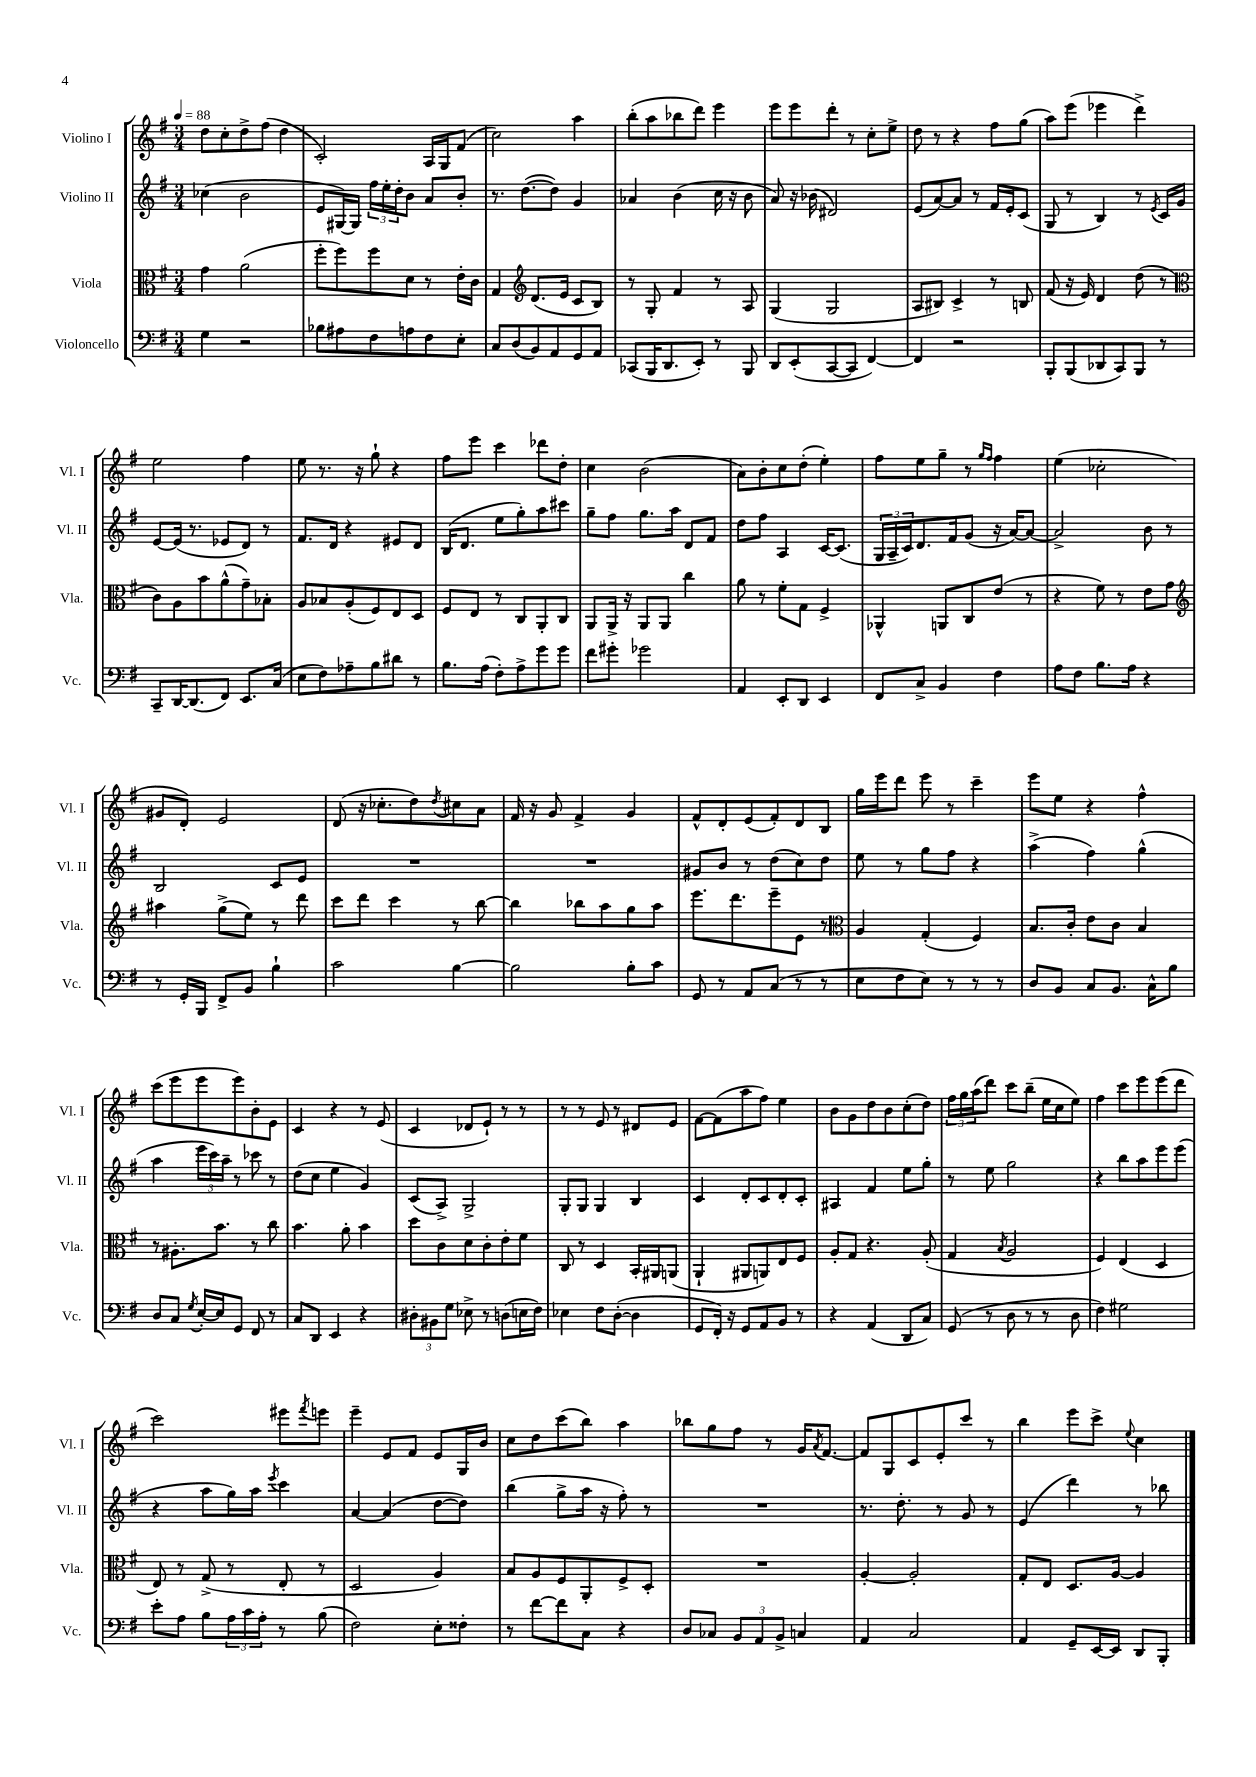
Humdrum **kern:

**kern	**kern	**kern	**kern
*part4	*part3	*part2	*part1
*staff4	*staff3	*staff2	*staff1
*I"Violoncello	*I"Viola	*I"Violino II	*I"Violino I
*I'Vc.	*I'Vla.	*I'Vl. II	*I'Vl. I
*clefF4	*clefC3	*clefG2	*clefG2
*k[f#]	*k[f#]	*k[f#]	*k[f#]
*M3/4	*M3/4	*M3/4	*M3/4
*MM88	*MM88	*MM88	*MM88
=1	=1	=1	=1
4G\	4g\	(4cc-X\	8dd\L
.	.	.	8cc'\
2r	(2a\	2b\	8dd^\
.	.	.	(8ff#\J
.	.	.	4dd\
=2	=2	=2	=2
8B-X\L	8ff#'\L	8e/L	2c'/)
8A#X\	8ff#\)	[16G#X/L)	.
.	.	16G#/JJ]	.
8F#\	8ff#\	24ff#\LL	.
.	.	24ee'\	.
.	.	24dd'\J	.
8An\	8d\J	8b\J	.
8F#\	8r	8a/L	16A/LL
.	.	.	16G/J
8E'\J	16e'\LL	8b'/J	(8f#/J
.	16c\JJ	.	.
=3	=3	=3	=3
8C/L	4G/	8.r	2cc\)
(8D/	.	.	.
.	.	([8.dd\L	.
*	*clefG2	*	*
8BB/)	(8.d/L	.	.
8AA/	.	8dd\J])	.
.	16e/Jk	.	.
8GG/	8c/L	4g/	4aa\
8AA/J	8B/J)	.	.
=4	=4	=4	=4
(8CC-X/L	8r	4a-X/	(8bb'\L
16BBB/K	8G'/	.	8aa\
8.DD/	.	.	.
.	4f#/	(4b\	8bb-X\
8EE'/J)	.	.	8ddd\J)
8r	8r	16cc\	4eee\
.	.	16r	.
8BBB/	8A/	8b\	.
=5	=5	=5	=5
8DD/L	(4G/	8a/)	8eee\L
(8EE'/	.	16r	8eee\
.	.	(16b-X\	.
[8CC/	2G/	2d#X/)	8ddd'\J
8CC/J]	.	.	8r
[4FF#/)	.	.	8cc'\L
.	.	.	8ee^\J
=6	=6	=6	=6
4FF#/]	8A/L	(8e/L	8dd\
.	8B#X/J)	[8a/)	8r
2r	4c^/	8a/J]	4r
.	.	8r	.
.	8r	16f#/LL	8ff#\L
.	.	16e'/J	.
.	8Bn/	(8c/J	(8gg\J
=7	=7	=7	=7
8BBB'/L	(8f#/	8G/	8aa\L)
(8BBB/	16r	8r	(8eee\J
.	16e/)	.	.
8DD-X/	4d/	4B/)	4eee-X\
8CC/)	.	.	.
8BBB/J	(8dd\	8r	4ddd^\)
.	.	8qe/	.
8r	8r	16c/LL	.
.	.	16g/JJ	.
!!LO:LB:g=z
=8	=8	=8	=8
*	*clefC3	*	*
8CC~/L	8c\L)	[8e/L	2ee\
[16DD/K	8A\	(16e/Jk]	.
(8.DD/]	.	8.r	.
.	8b\	.	.
8FF#/J)	(8a^^\	8e-X/L	.
8.EE/L	8g~\)	8d/J)	4ff#\
.	8B-X'\J	8r	.
(16C/Jk	.	.	.
=9	=9	=9	=9
8E\L	8A/L	8.f#/L	8ee\
8F#\)	8B-X/	.	8.r
.	.	16d/Jk	.
8A-X~\	(8A'/	4r	.
.	.	.	16r
8B\	8F#/)	.	8gg`\
8d#X\J	8E/	8e#X/L	4r
8r	8D/J	8d/J	.
=10	=10	=10	=10
8.B\L	8F#/L	(16B/KL	8ff#\L
.	.	8.d/J	.
.	8E/J	.	8eee\J
(16A\Jk	.	.	.
8F#'\L)	8r	8ee\L	4ccc\
8A^\	8C/L	8gg'\)	.
8g\	8AA'/	8aa\	8ddd-X\L
8g\J	8C/J	8ccc#X\J	8dd'\J
=11	=11	=11	=11
8f#\L	8AA/L	8gg~\L	4cc\
8g#X'\J	16AA^/Jk	8ff#\J	.
.	16r	.	.
2g-X\	8AA/L	8.gg\L	(2b\
.	8AA/J	.	.
.	.	16aa\Jk	.
.	4cc\	8d/L	.
.	.	8f#/J	.
=12	=12	=12	=12
4AA/	8a\	8dd\L	8a\L)
.	8r	8ff#\J	8b'\
8EE'/L	8f#'\L	4A/	8cc\
8DD/J	8G\J	.	(8dd'\J
4EE/	4F#^/	[16c/KL	4ee'\)
.	.	(8.c/J]	.
=13	=13	=13	=13
8FF#/L	4AA-X^^/	24G/LL	8ff#\L
.	.	24A~/	.
.	.	24c/J)	.
8C^/J	.	8.d/	8ee\
4BB/	8AAn/L	.	8gg~\J
.	.	16f#/k	.
.	8C/	(8g/J	8r
.	.	.	16qqgg/LL
.	.	.	16qqff#/JJ
4F#\	(8e/J	16r	4ff#\
.	.	[16a/KL)	.
.	8r	8a/J_	.
=14	=14	=14	=14
8A\L	4r	2a^/]	(4ee\
8F#\J	.	.	.
8.B\L	8f#\)	.	2cc-X'\
.	8r	.	.
16A\Jk	.	.	.
4r	8e\L	8b\	.
.	8g\J	8r	.
!!LO:LB:g=z
=15	=15	=15	=15
*	*clefG2	*	*
8r	4aa#X\	2B/	8g#X/L
16GG'/LL	.	.	8d'/J)
16BBB/JJ	.	.	.
8FF#^/L	(8gg^\L	.	2e/
8BB/J	8ee\J)	.	.
4B`\	8r	8c/L	.
.	8ddd\	8e/J	.
=16	=16	=16	=16
2c\	8ccc\L	2.r	(8d/
.	8ddd\J	.	16r
.	.	.	8.cc-X'\L
.	4ccc\	.	.
.	.	.	8dd\)
.	.	.	8qdd/
[4B\	8r	.	8cc#X\
.	[8bb\	.	8a\J
=17	=17	=17	=17
2B\]	4bb\]	2.r	16f#/
.	.	.	16r
.	.	.	8g/
.	8bb-X\L	.	4f#^/
.	8aa\	.	.
8B'\L	8gg\	.	4g/
8c\J	8aa\J	.	.
=18	=18	=18	=18
8GG/	8.eee\L	8g#X/L	8f#^^/L
8r	.	8b/J	8d'/
.	8.ddd\	.	.
8AA/L	.	8r	(8e/
(8C/J	8eee~\	(8dd\L	8f#'/)
8r	8e\J	8cc\)	8d/
8r	8r	8dd\J	8B/J
=19	=19	=19	=19
*	*clefC3	*	*
8E\L	4A/	8ee\	16gg\LL
.	.	.	16eee\J
8F#\	.	8r	8ddd\J
8E\J)	(4G'/	8gg\L	8eee\
8r	.	8ff#\J	8r
8r	4F#/)	4r	4ccc~\
8r	.	.	.
=20	=20	=20	=20
8D/L	8.B/L	(4aa^\	8eee\L
8BB/J	.	.	8ee\J
.	16c'/Jk	.	.
8C/L	8e\L	4ff#\)	4r
8.BB/J	8c\J	.	.
.	4B/	(4gg^^\	4ff#^^\
16C^^\KL	.	.	.
8B\J	.	.	.
!!LO:LB:g=z
=21	=21	=21	=21
8D/L	8r	4aa\	(8ccc\L
8C/J	8.A#X'\L	.	8eee\
8qG/	.	.	.
[16E'/LL	.	24eee\LL	8eee\
.	.	24ccc\)	.
16E/J]	8.b\J	.	.
.	.	24aa~\JJ	.
8GG/J	.	8r	8eee\)
8FF#/	8r	8ccc-X\	8b'\
8r	8cc\	8r	8e\J
=22	=22	=22	=22
8C/L	4.b\	(8dd\L	4c/
8DD/J	.	8cc\J	.
4EE/	.	4ee\	4r
.	8a'\	.	.
4r	4b\	4g/)	8r
.	.	.	(8e/
=23	=23	=23	=23
12D#X'\L	8dd\L	(8c/L	4c/
12BB#X\	.	.	.
.	8c\	8A^/J)	.
12G\J	.	.	.
8E-X^\	8d\	2G^/	8d-X/L
8r	8c'\	.	8e`/J)
(8Dn\L	8e'\	.	8r
16En\L	8f#\J	.	8r
16F#\JJ)	.	.	.
=24	=24	=24	=24
4E-X\	8C/	8G'/L	8r
.	8r	8G/J	8r
8F#\L	4D/	4G/	8e/
([8D'\J	.	.	8r
4D\]	16BB'/LL	4B/	8d#X/L
.	16AA#X/J	.	.
.	(8AAn/J	.	8e/J
=25	=25	=25	=25
8GG/L	4AA`/	4c/	[8f#\L
16FF#'/Jk)	.	.	(8f#\]
16r	.	.	.
8GG/L	8AA#X/L	8d'/L	8aa\
8AA/	8AAn/)	8c/	8ff#\J)
8BB/J	8E/	8d'/	4ee\
8r	8F#/J	8c'/J	.
=26	=26	=26	=26
4r	8A'/L	4A#X/	8b\L
.	8G/J	.	8g\
(4AA/	4.r	4f#/	8dd\
.	.	.	8b\
8DD/L	.	8ee\L	(8cc'\
8C/J)	(8A'/	8gg'\J	8dd\J)
=27	=27	=27	=27
(8GG/	4G/	8r	24ff#\LL
.	.	.	24gg\
.	.	.	(24aa\J
8r	.	8ee\	8ddd\J)
.	8qB/	.	.
8D\	2A/	2gg\	8ccc\L
8r	.	.	(8bb~\J
8r	.	.	16ee\LL
.	.	.	16cc\J
8D\	.	.	8ee\J)
=28	=28	=28	=28
4F#\)	4F#/)	4r	4ff#\
2G#X\	(4E/	8bb\L	8ccc\L
.	.	8aa\	8eee\
.	4D/	8eee\	(8eee\
.	.	(8eee\J	8ddd\J
!!LO:LB:g=z
=29	=29	=29	=29
8e'\L	8E/)	4r	2ccc\)
8A\J	8r	.	.
8B\L	(8G^/	8aa\L	.
24A\L	8r	16gg\L)	.
24c\	.	.	.
.	.	16aa\JJ	.
24A'\JJ	.	.	.
.	.	8qeee/	.
8r	8E'/	4ccc\	8eee#X\L
.	.	.	8qfff#/
(8B\	8r	.	8eeen\J
=30	=30	=30	=30
2F#\)	2D/	[4a/	4eee~\
.	.	(4a/]	8e/L
.	.	.	8f#/J
8E'\L	4A/)	[8dd\L	8e/L
8F##X'\J	.	8dd\J])	16G/L
.	.	.	16b/JJ
=31	=31	=31	=31
8r	8B/L	(4bb\	8cc\L
[8f#\L	8A/	.	8dd\
8f#\]	8F#/	8gg^\L	(8ccc\
8C\J	8AA'/	16aa\Jk	8bb\J)
.	.	16r	.
4r	8F#^/	8ff#'\)	4aa\
.	8D'/J	8r	.
=32	=32	=32	=32
8D/L	2.r	2.r	8bb-X\L
8C-X/J	.	.	8gg\
12BB/L	.	.	8ff#\J
12AA/	.	.	.
.	.	.	8r
12BB^/J	.	.	.
4Cn/	.	.	16g/KL
.	.	.	8qa/
.	.	.	[8.f#/J
=33	=33	=33	=33
4AA/	[4A'/	8.r	8f#/L]
.	.	.	8G/
.	.	8.dd'\	.
2C/	2A'/]	.	8c/
.	.	8r	8e'/
.	.	8g/	8ccc/J
.	.	8r	8r
=34	=34	=34	=34
4AA/	8G'/L	(4e/	4bb\
.	8E/J	.	.
8GG~/L	8.D/L	4ddd\)	8eee\L
[16EE/L	.	.	8ccc^\J
16EE/JJ]	[16A/Jk	.	.
.	.	.	8qqee/
8DD/L	4A/]	8r	4cc\
8BBB'/J	.	8bb-X\	.
==	==	==	==
*-	*-	*-	*-
